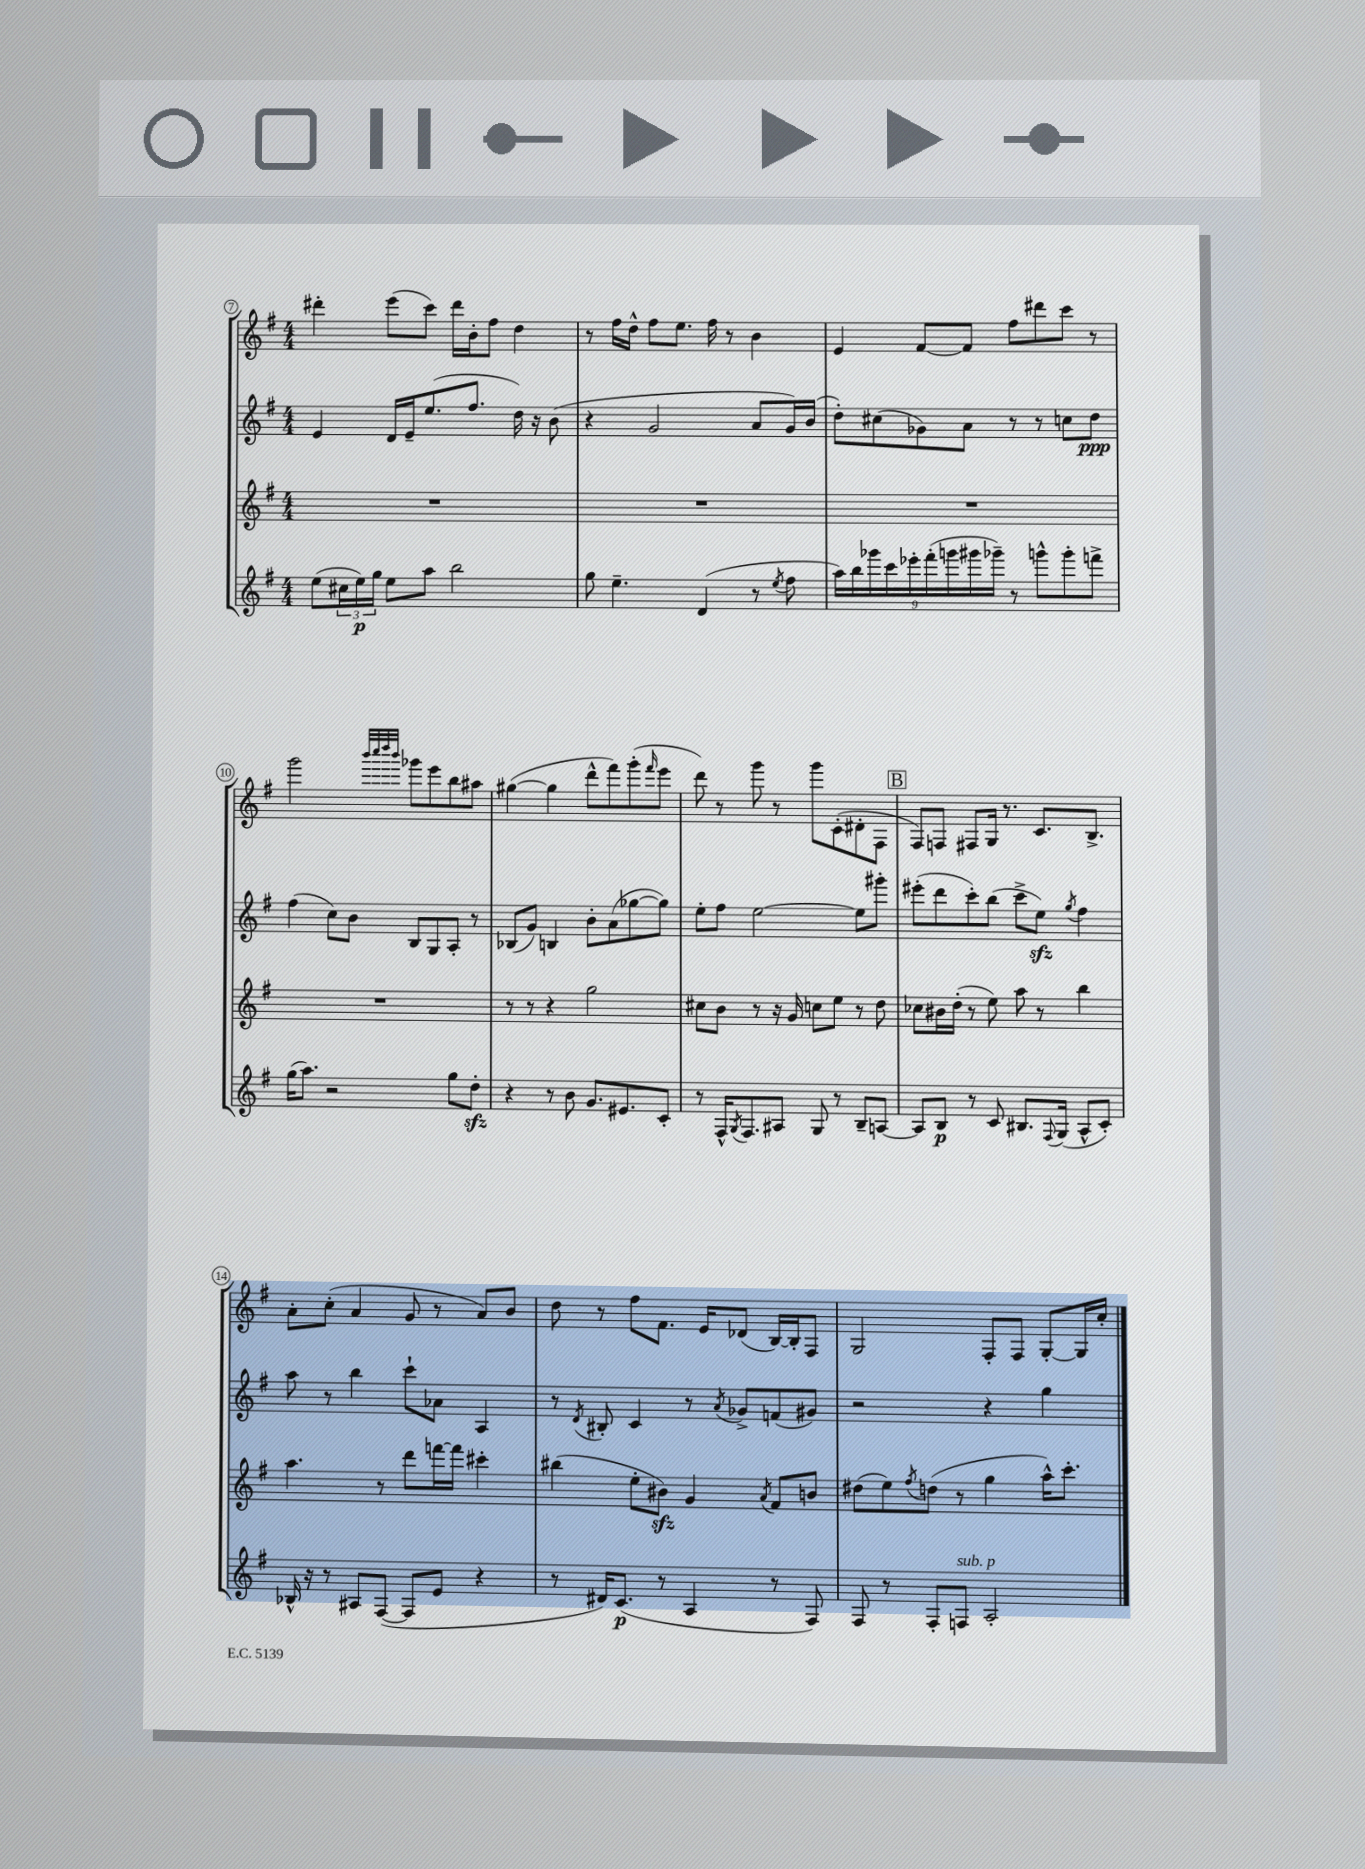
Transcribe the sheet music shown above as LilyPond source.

<<
\new StaffGroup <<
\new Staff = "s0" {
    \clef treble \key g \major \numericTimeSignature \time 4/4
    dis'''4-. e'''8( c'''8) dis'''16 b'16-. fis''8 d''4 |
    r8 fis''16 d''16-^ fis''8 e''8. fis''16 r8 b'4 |
    e'4 fis'8~ fis'8 fis''8 dis'''8 c'''8 r8 |
    g'''2 \grace { b'''32 c''''32 d''''32 b'''32 } ges'''8 e'''8 b''8 ais''8 |
    gis''4~( gis''4 d'''8-^ fis'''8) g'''8-.( \grace { fis'''16 } e'''8 |
    d'''8) r8 g'''8 r8 g'''8 c'8-.( dis'8-. fis8 |
    \mark \markup { \box "B" } fis8) f8 fis8 g16 r8. c'8. b8.-> |
    a'8-. c''8-.( a'4 g'8 r8 a'8) b'8 |
    d''8 r8 fis''8 fis'8. e'16 des'8( b16~) b16-. fis8 |
    g2 fis8-. fis8 g8~-. g16 c''16-. \bar "|." |
}
\new Staff = "s1" {
    \clef treble \key g \major \numericTimeSignature \time 4/4
    e'4 d'16 e'16-- e''8.( fis''8. d''16) r16 b'8( |
    r4 g'2 a'8 g'16) b'16( |
    d''8-.) cis''8( ges'8) a'8 r8 r8 c''8 d''8\ppp |
    fis''4( c''8) b'8 b8 g8 a8-. r8 |
    bes8( g'8) b4 b'8-. a'8( ges''8~ ges''8) |
    e''8-. fis''8 e''2~ e''8 gis'''8-. |
    \mark \markup { \box "B" } eis'''8-.( d'''8 c'''8-.) b''8( c'''8-> e''8\sfz) \acciaccatura { g''8 } fis''4 |
    a''8 r8 b''4 c'''8-! aes'8 a4 |
    r8 \acciaccatura { d'8 } bis8-. c'4 r8 \acciaccatura { a'8 } ges'8-> f'8( gis'8) |
    r2 r4 g''4 \bar "|." |
}
\new Staff = "s2" {
    \clef treble \key g \major \numericTimeSignature \time 4/4
    R1 |
    R1 |
    R1 |
    R1 |
    r8 r8 r4 g''2 |
    cis''8 b'8 r8 r16 g'16 c''8 e''8 r8 d''8 |
    \mark \markup { \box "B" } ces''8 bis'16 d''16-.( r8 e''8) a''8 r8 b''4 |
    a''4. r8 d'''8 f'''16~ f'''16 cis'''4-. |
    bis''4( e''8-. bis'8\sfz) g'4 \acciaccatura { a'8 } fis'8 b'8 |
    dis''8( e''8) \acciaccatura { fis''8 } d''8( r8 g''4 a''16-^) c'''8.-. \bar "|." |
}
\new Staff = "s3" {
    \clef treble \key g \major \numericTimeSignature \time 4/4
    e''8( \tuplet 3/2 { cis''16 e''16\p) g''16 } e''8 a''8 b''2 |
    g''8 e''4.-- d'4( r8 \acciaccatura { e''8 } fis''8 |
    \tuplet 9/8 { a''16) b''16 ges'''16 c'''16 ees'''16-. fis'''16-.( g'''16 gis'''16 ges'''16--) } r8 g'''8-^ g'''8-. f'''8-> |
    g''16( a''8.) r2 g''8 d''8-.\sfz |
    r4 r8 b'8 g'8. eis'8. c'8-. |
    r8 fis16-^ \acciaccatura { g8 } fis8. ais8 g8 r8 b8-- a8~ |
    \mark \markup { \box "B" } a8 b8\p r8 c'8 bis8. \appoggiatura { fis8 } g16( a8-^ c'8-.) |
    bes16-^ r16 r8 ais8 fis8~( fis8 e'8 r4 |
    r8 dis'16) c'8.\p( r8 a4 r8 fis8) |
    fis8 r8 fis8-. f8^\markup { \italic "sub. p" } a2-. \bar "|." |
}
>>
>>
\layout { \context { \Score currentBarNumber = #7 \override BarNumber.stencil = #(make-stencil-circler 0.1 0.3 ly:text-interface::print) } }
